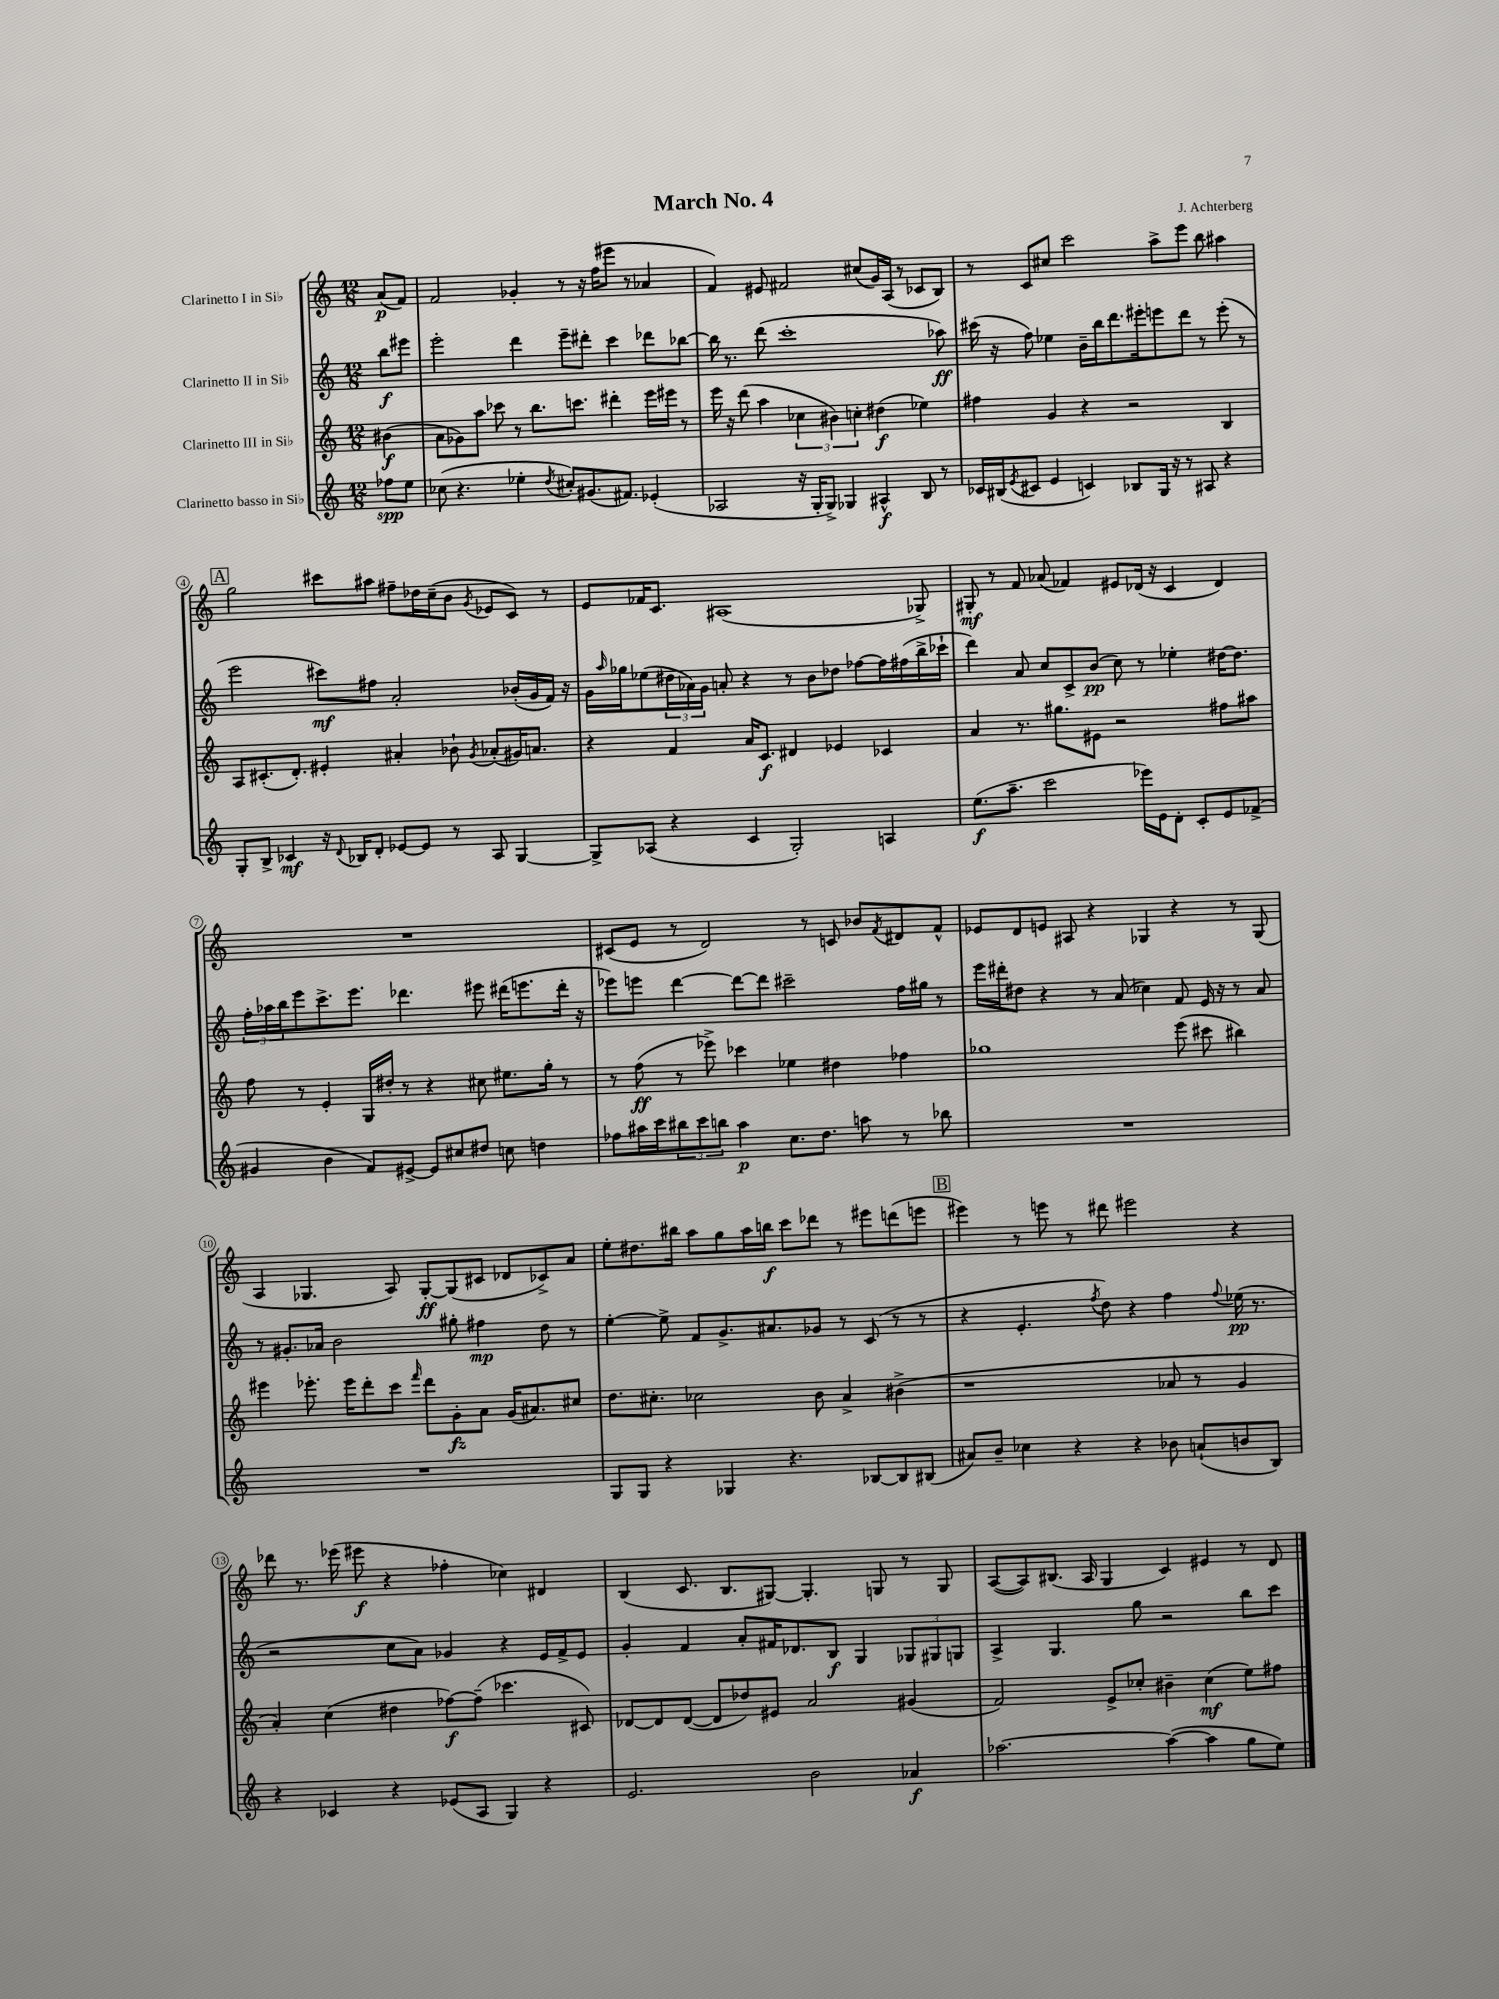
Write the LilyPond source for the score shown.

\header { title = "March No. 4" composer = "J. Achterberg" }
<<
\new StaffGroup <<
\new Staff = "s0" \with { instrumentName = "Clarinetto I in Sib" } {
    \clef treble \key c \major \numericTimeSignature \time 12/8 \partial 4
    a'8\p( f'8) |
    f'2 ges'4-. r8 r16 f''16( eis'''8 r8 aes'4 |
    f'4) eis'8 fis'2 cis''8( g'16) a16( r8 ces'8 b8) |
    r8 c'8 cis''8 c'''2 a''8-> e'''8 b''8 ais''4 |
    \mark \markup { \box "A" } g''2 cis'''8 ais''8 fis''8-- des''16 c''16--( b'8 \acciaccatura { g'8 } ees'8 c'8) r8 |
    e'8 fes'16 c'8. ais1( ges8->) |
    gis8-.\mf r8 f'8 aes'8( fes'4) eis'8 des'16( r16 c'4 des'4) |
    R1. |
    cis'8( e'8 r8 d'2) r8 c'8 bes'8 \acciaccatura { f'8 } dis'8 f'8-^ |
    ees'8 d'8 e'8 ais8 r4 ges4 r4 r8 ges8( |
    a4 ges4. a8) ges8~-.\ff ges8( cis'8 des'8 ces'8->) a'8 |
    e''8-. dis''8. bis''16 a''8 g''8 a''16 b''16\f c'''8 des'''8 r8 eis'''8 d'''8( e'''8 |
    \mark \markup { \box "B" } eis'''4) r8 e'''8 r8 dis'''8 eis'''2 r4 |
    des'''8 r8. ees'''16( eis'''8\f r4 fes''4-. ces''4) dis'4 |
    b4( c'8. b8. gis8~) gis4.-. g8 r8 g8 |
    a8~( a8) bis8.( a16 g4 c'4) eis'4 r8 d'8 \bar "|." |
}
\new Staff = "s1" \with { instrumentName = "Clarinetto II in Sib" } {
    \clef treble \key c \major \numericTimeSignature \time 12/8 \partial 4
    b''8\f eis'''8 |
    e'''2-. d'''4 e'''8-- dis'''8-. c'''4 des'''8 bes''8~ |
    bes''16 r8. d'''8( c'''1-. aes''8\ff) |
    cis'''16( r16 f''8) ees''4 b'16-- b''16 d'''8. eis'''16-. e'''8 d'''8 r8 e'''8-.( r8 |
    \mark \markup { \box "A" } e'''2 cis'''8\mf) fis''8 a'2-. bes'16-.( g'16 f'16) r16 |
    g'16 \grace { a''16 } ges''16 ees''8( \tuplet 3/2 { dis''16 aes'16) g'16 } a'8-. r4 r8 b'8 des''8 fes''8~ fes''16 fis''16( b''16-> ces'''16-! |
    d'''4) a'8 c''8 c'8-> b'8\pp( c''8) r8 ees''4-. dis''16~ dis''8. |
    \tuplet 3/2 { f''16-. aes''16 b''16 } e'''8 c'''8.-> e'''8. des'''4. eis'''8 dis'''16( e'''8. dis'''16-. r16 |
    ees'''8) e'''8 d'''4~ d'''8~ d'''8 cis'''2-- f''16 gis''16 r8 |
    e'''16 dis'''16-. dis''8 r4 r8 a'8( ces''4) f'8 e'16 r16 r8 a'8 |
    r8 gis'8.-. aes'16 b'2 gis''8-. fis''4\mp d''8 r8 |
    e''4~-. e''8-> f'8 g'8.-> ais'8. ges'8 r8 c'8( r8 r8 |
    \mark \markup { \box "B" } r4 e'4.-. \acciaccatura { f''8 } d''8) r4 f''4 \appoggiatura { f''8 } ees''16\pp( r8. |
    r2 c''8 a'8) ges'4 r4 e'16 f'16-> e'8 |
    g'4-. f'4 a'8-. fis'16 des'8. b8\f g4 \tuplet 3/2 { ges8 gis8 g8 } |
    a4-> g4. g''8 r2 b''8 c'''8 \bar "|." |
}
\new Staff = "s2" \with { instrumentName = "Clarinetto III in Sib" } {
    \clef treble \key c \major \numericTimeSignature \time 12/8 \partial 4
    bis'4\f( |
    a'8 ges'8) a''8 ces'''8 r8 b''8. c'''8. dis'''4-. e'''16 eis'''16 r8 |
    e'''16 r16 d'''8( a''4 \tuplet 3/2 { ces''4 bis'4) c''4-. } dis''4\f( ees''4) |
    fis''4 g'4 r4 r2 b4 |
    \mark \markup { \box "A" } a8 cis'8.-.( d'8.-.) eis'4-. ais'4-. bes'8-! \acciaccatura { g'8 } aes'8-.( gis'16) a'8. |
    r4 f'4 a'16 c'8.\f dis'4 ees'4 ces'4 |
    a'4 r8. gis''8. eis'8 r2 fis''8 ais''8 |
    f''8 r8 e'4-. g16 dis''16-. r8 r4 cis''8 eis''8. g''16-. r8 |
    r8 f''8\ff( r8 ees'''8->) ces'''4 ees''4 dis''4 fes''4 |
    ges''1 e'''8( cis'''8 bis''4) |
    eis'''4 ees'''8.-. ees'''16 d'''8-. c'''8 \grace { f'''16 } d'''8 g'8-.\fz a'8 g'16( ais'8.) cis''8 |
    d''8. cis''8.-. ces''2 b'8 a'4-> bis'4->( |
    \mark \markup { \box "B" } r1 aes'8 r8 g'4 |
    a'4-.) c''4( dis''4 fes''8~\f) fes''8--( ces'''4. cis'8) |
    des'8~ des'8 des'8~( des'8 des''8) eis'8 a'2 gis'4( |
    f'2) e'8-> ces''8-. bis'4-- ces''4\mf( e''8) fis''8 \bar "|." |
}
\new Staff = "s3" \with { instrumentName = "Clarinetto basso in Sib" } {
    \clef treble \key c \major \numericTimeSignature \time 12/8 \partial 4
    fes''8\spp e''8 |
    ces''8( r4. ees''4-. \acciaccatura { d''8 } cis''8-.) gis'8.( fis'8.) ees'4-.( |
    aes2 r16 g16-. g8->) ges4 ais4-^\f b8 r8 |
    ces'16 bis16( \acciaccatura { e'8 } cis'8 e'4 c'4) bes8 g16 r16 r8 ais8 r4 |
    \mark \markup { \box "A" } g8-. b8-> ces'4\mf r16 \appoggiatura { d'8 } bes16 d'8-. ees'8~ ees'8 r8 a8 g4~ |
    g8-> aes8( r4 c'4 g2-.) a4 |
    e''8.\f( a''8.-- c'''2 ees'''16) e'16 d'8-. c'8-. e'8 fes'8->( |
    gis'4 b'4 f'8) eis'8~-> eis'8 cis''8 dis''8 c''8 d''4 |
    fes''8 ais''16 c'''16 \tuplet 3/2 { bis''8 c'''8 b''8 } ais''4\p c''8. d''8. a''8 r8 bes''8 |
    R1. |
    R1. |
    g8 g8 r4 ges4 r4. bes8~ bes8 bis8( |
    \mark \markup { \box "B" } ais'8) b'8-- ces''4 r4 r4 bes'8 a'8-!( b'8 b8) |
    r4 ces'4 r4 ees'8( a8 g4) r4 |
    e'2. b'2 aes'4\f |
    aes''2.~ aes''4~( aes''4 g''8 e''8) \bar "|." |
}
>>
>>
\layout { \context { \Score \override BarNumber.stencil = #(make-stencil-circler 0.1 0.3 ly:text-interface::print) } }
